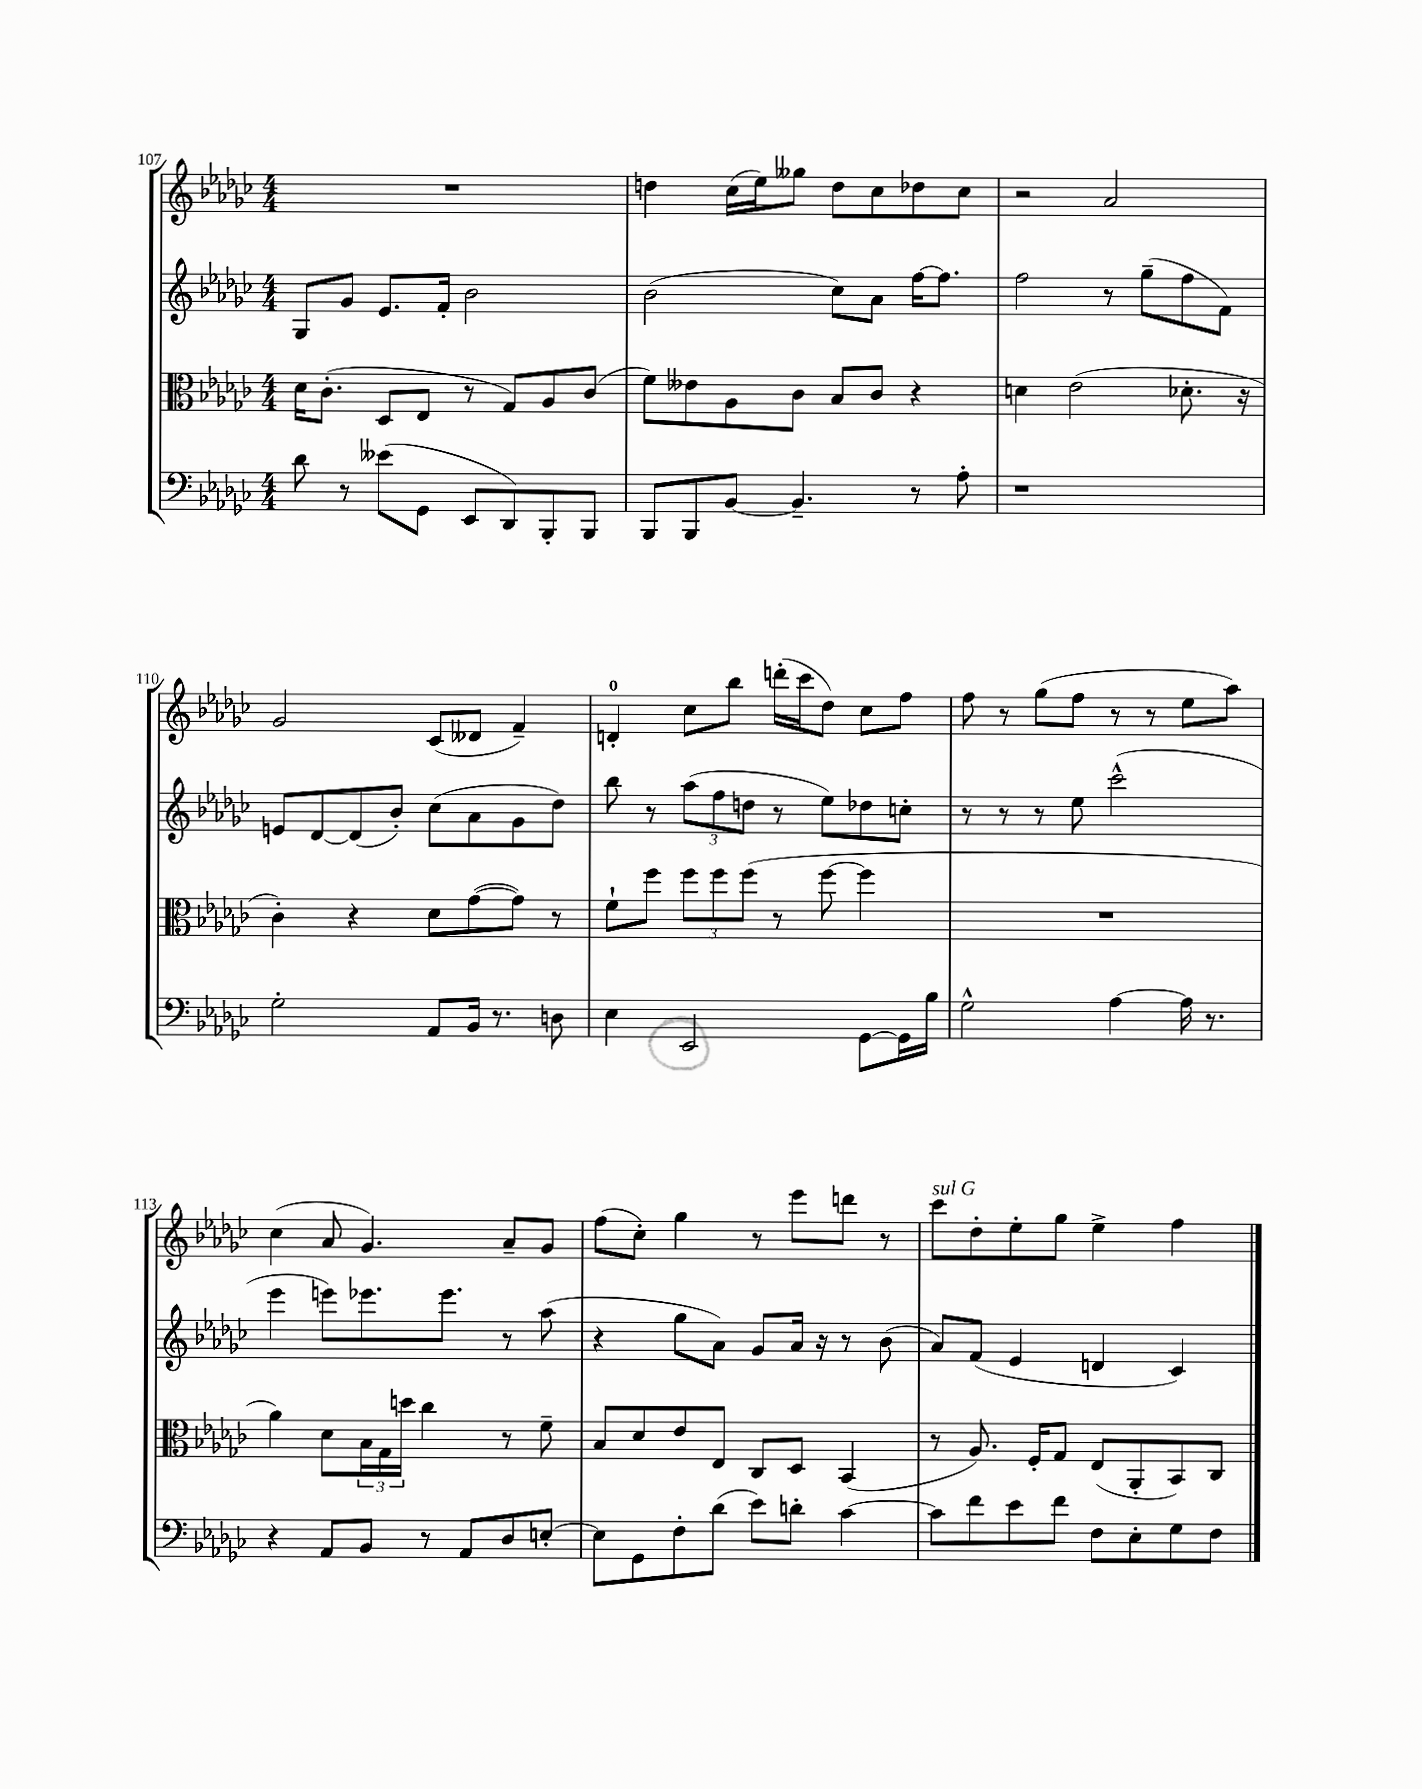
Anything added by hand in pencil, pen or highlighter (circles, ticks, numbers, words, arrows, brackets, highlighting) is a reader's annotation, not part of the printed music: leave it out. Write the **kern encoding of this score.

**kern	**kern	**kern	**kern
*staff4	*staff3	*staff2	*staff1
*clefF4	*clefC3	*clefG2	*clefG2
*k[b-e-a-d-g-c-]	*k[b-e-a-d-g-c-]	*k[b-e-a-d-g-c-]	*k[b-e-a-d-g-c-]
*M4/4	*M4/4	*M4/4	*M4/4
8d-	16d-	8G-	1r
.	(8.c-'	.	.
8r	.	8g-	.
(8e--	8D-	8.e-	.
8GG-	8E-	.	.
.	.	16f'	.
8EE-	8r	2b-	.
8DD-)	8G-)	.	.
8BBB-'	8A-	.	.
8BBB-	(8c-	.	.
=	=	=	=
8BBB-	8f)	(2b-	4dd
8BBB-	8e--	.	.
[8BB-	8A-	.	(16cc-
.	.	.	16ee-)
4.BB-~]	8c-	.	8gg--
.	8B-	8cc-)	8dd
.	8c-	8a-	8cc-
8r	4r	[16ff	8dd-
.	.	8.ff]	.
8A-'	.	.	8cc-
=	=	=	=
1r	4d	2ff	2r
.	(2e-	.	.
.	.	8r	2a-
.	.	(8gg-~	.
.	8.d-'	8ff	.
.	.	8f)	.
.	16r	.	.
=	=	=	=
2G-'	4c-')	8e	2g-
.	.	[8d-	.
.	4r	(8d-]	.
.	.	8b-')	.
8AA-	8d-	(8cc-	(8c-
16BB-	([8g-	8a-	8d--
8.r	.	.	.
.	8g-])	8g-	4f~)
8D	8r	8dd-)	.
=	=	=	=
4E-	8f`	8bb-	4d'
.	8ff	8r	.
2EE-	12ff	(12aa-	8cc-
.	12ff	12ff	.
.	.	.	8bb-
.	(12ff	12dd	.
.	8r	8r	(16ddd'
.	.	.	16ccc-
.	[8ff	8ee-)	8dd-)
[8GG-	4ff]	8dd-	8cc-
16GG-]	.	8cc'	8ff
16B-	.	.	.
=	=	=	=
2G-^^	1r	8r	8ff
.	.	8r	8r
.	.	8r	(8gg-
.	.	8ee-	8ff
[4A-	.	(2ccc-^^	8r
.	.	.	8r
16A-]	.	.	8ee-
8.r	.	.	.
.	.	.	8aa-)
=	=	=	=
4r	4a-)	4eee-	(4cc-
8AA-	8d-	8eee)	8a-
8BB-	24B-	8.eee-	4.g-)
.	24G-	.	.
.	24dd	.	.
8r	4cc-	.	.
.	.	8.eee-	.
8AA-	.	.	.
8D-	8r	8r	8a-~
[8E'	8f~	(8aa-	8g-
=	=	=	=
8E]	8B-	4r	(8ff
8GG-	8d-	.	8cc-')
8F'	8e-	8gg-	4gg-
(8d-	8E-	8a-)	.
8e-)	8C-	8g-	8r
8d'	8D-	16a-	8eee-
.	.	16r	.
[4c-	(4BB-	8r	8ddd
.	.	(8b-	8r
=	=	=	=
8c-]	8r	8a-)	8ccc-
8f	8.A-)	(8f	8dd-'
8e-	.	4e-	8ee-'
.	16F'	.	.
8f	8G-	.	8gg-
8F	(8E-	4d	4ee-^
8E-'	8AA-'	.	.
8G-	8BB-)	4c-)	4ff
8F	8C-	.	.
==	==	==	==
*-	*-	*-	*-
